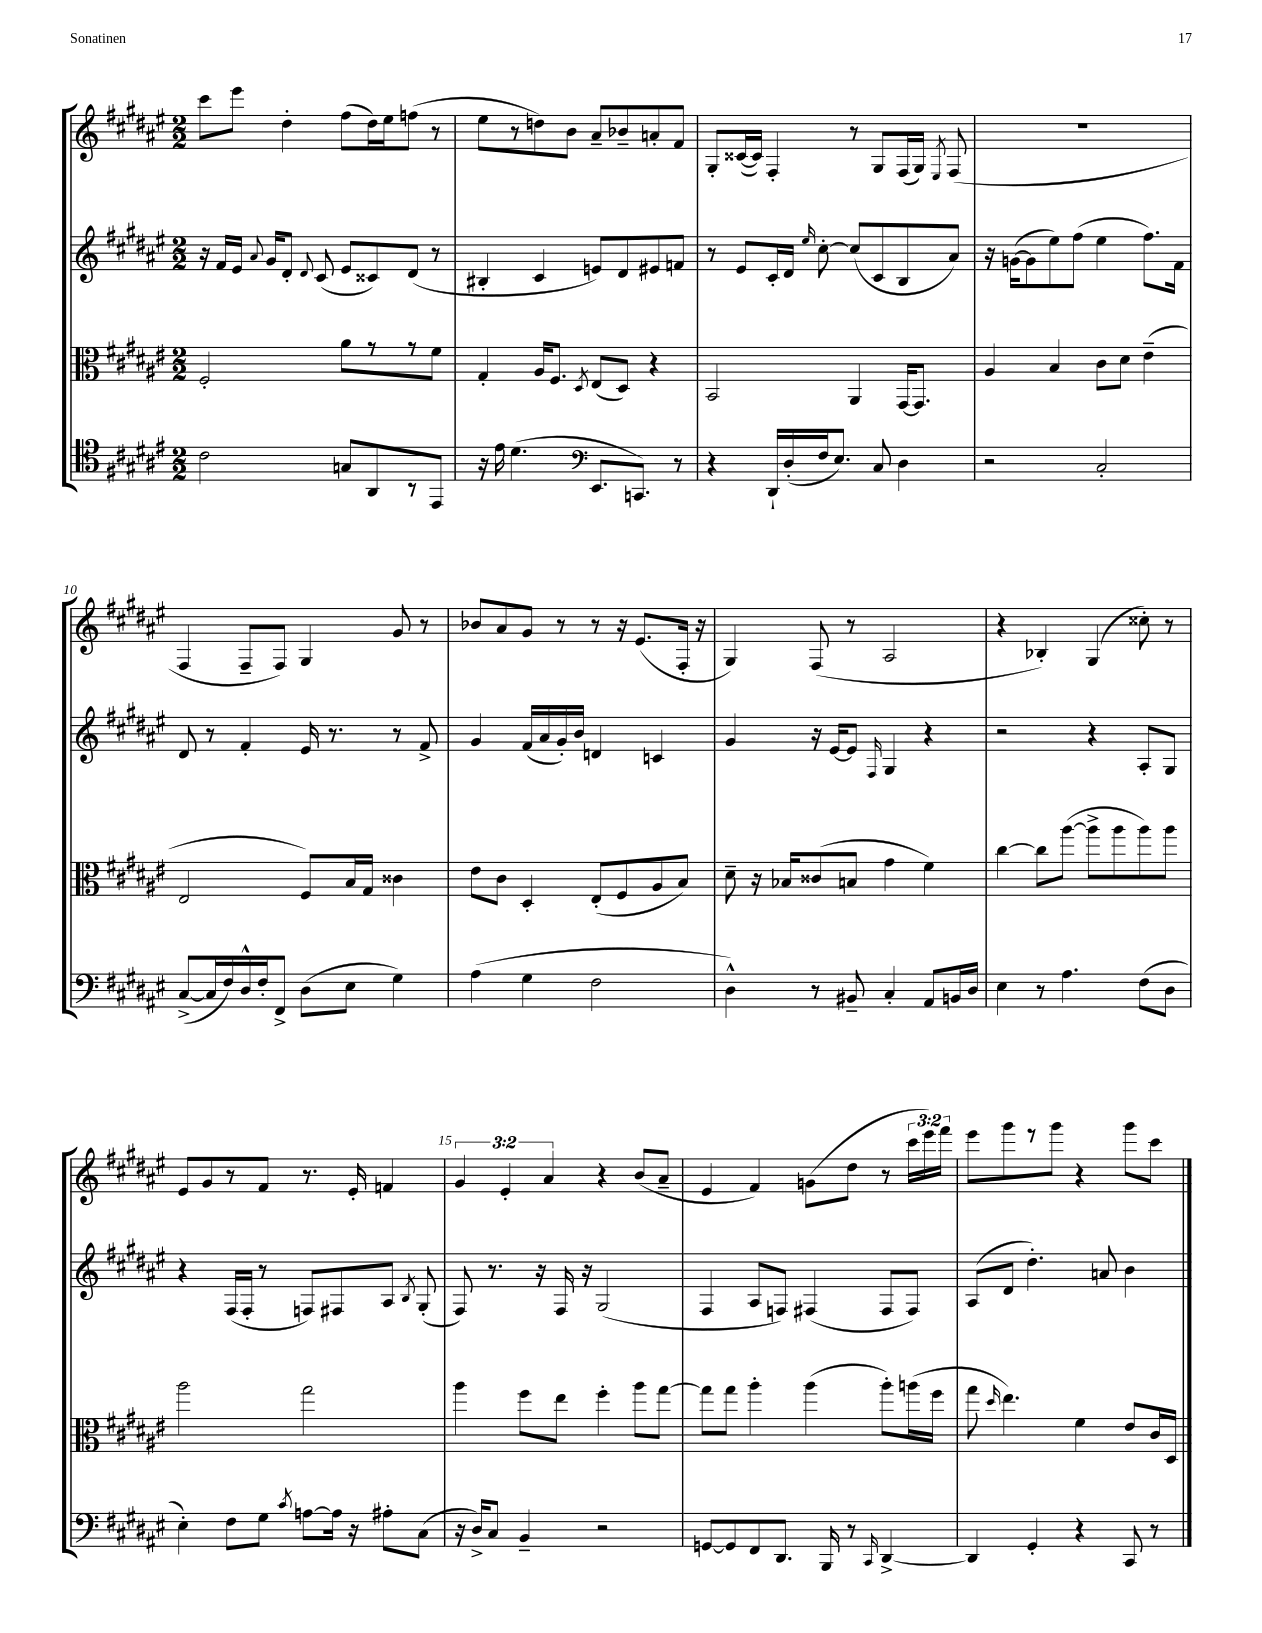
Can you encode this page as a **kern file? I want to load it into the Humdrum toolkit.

**kern	**kern	**kern	**kern
*part4	*part3	*part2	*part1
*staff4	*staff3	*staff2	*staff1
*clefC4	*clefC3	*clefG2	*clefG2
*k[f#c#g#d#a#e#]	*k[f#c#g#d#a#e#]	*k[f#c#g#d#a#e#]	*k[f#c#g#d#a#e#]
*M2/2	*M2/2	*M2/2	*M2/2
=6	=6	=6	=6
2c#\	2F#'/	16r	8ccc#\L
.	.	16f#/LL	.
.	.	16e#/JJ	8eee#\J
.	.	8qqa#/	.
.	.	16g#/KL	.
.	.	8d#'/J	4dd#'\
.	.	8qqd#/	.
.	.	(8c#/	.
8Gn/L	8a#\L	8e#/L	(8ff#\L
8AA#/	8r	8c##X/)	16dd#\L)
.	.	.	16ee#\J
8r	8r	(8d#/J	(8ffn\J
8EE#/J	8f#\J	8r	8r
=7	=7	=7	=7
16r	4G#'/	4B#X'/	8ee#\L
16e#\	.	.	.
(4.d#\	.	.	8r
.	16A#/KL	4c#/	8ddn\)
.	8.F#/J	.	.
.	.	.	8b\J
*clefF4	*	*	*
.	8qD#/	.	.
8.EE#/L	(8E#/L	8en/L)	8a#~/L
.	8D#/J)	8d#/	8b-X~/
8.CCn/J)	.	.	.
.	4r	8e#X/	8an'/
8r	.	8fn/J	8f#/J
=8	=8	=8	=8
4r	2BB/	8r	8G#'/L
.	.	8e#/L	([16c##X/L
.	.	.	16c##/JJ])
16DD#`/LL	.	16c#'/L	4F#'/
(16D#'/	.	16d#/JJ	.
.	.	16qqee#/	.
16F#/J	.	[8cc#'\	.
8.E#/J)	.	.	.
.	4AA#/	(8cc#/L]	8r
8C#/	.	8c#/	8G#/L
4D#\	[16GG#/KL	8B/	(16F#/L
.	8.GG#/J]	.	16G#/JJ)
.	.	.	8qE#/
.	.	8a#/J)	(8F#/
=9	=9	=9	=9
2r	4A#/	16r	1r
.	.	([16gn\KL	.
.	.	8g\]	.
.	4B/	8ee#\)	.
.	.	(8ff#\J	.
2C#'/	8c#\L	4ee#\	.
.	8d#\J	.	.
.	(4e#~\	8.ff#\L)	.
.	.	16f#\Jk	.
!!LO:LB:g=z
=10	=10	=10	=10
([8C#^/L	2E#/	8d#/	4F#/
16C#/L]	.	8r	.
16F#/)	.	.	.
16D#^^/	.	4f#'/	8F#~/L
16F#'/J	.	.	.
8FF#^/J	.	.	8F#/J)
(8D#\L	8F#/L)	16e#/	4G#/
.	.	8.r	.
8E#\J	16B/L	.	.
.	16G#/JJ	.	.
4G#\)	4c##X\	8r	8g#/
.	.	8f#^/	8r
=11	=11	=11	=11
(4A#\	8e#\L	4g#/	8b-X/L
.	8c#\J	.	8a#/
4G#\	4D#'/	(16f#/LL	8g#/J
.	.	16a#/	.
.	.	16g#'/)	8r
.	.	16b/JJ	.
2F#\	(8E#'/L	4dn/	8r
.	8F#/	.	16r
.	.	.	(8.e#/L
.	8A#/	4cn/	.
.	8B/J)	.	16F#'/Jk
.	.	.	16r
=12	=12	=12	=12
4D#^^\)	8d#~\	4g#/	4G#/)
.	16r	.	.
.	16B-X/KL	.	.
8r	(8c##X/	16r	(8F#/
.	.	[16e#/KL	.
8BB#X~/	8Bn/J	8e#/J]	8r
.	.	16qqF#/	.
4C#'/	4g#\	4G#/	2A#/
8AA#/L	4f#\)	4r	.
16BBn/L	.	.	.
16D#/JJ	.	.	.
=13	=13	=13	=13
4E#\	[4cc#\	2r	4r
8r	8cc#\L]	.	4B-X'/)
4.A#\	([8aa#\J	.	.
.	8aa#^\L]	4r	(4G#/
.	8aa#\	.	.
(8F#\L	8aa#\)	8A#'/L	8cc##X'\)
8D#\J	8aa#\J	8G#/J	8r
!!LO:LB:g=z
=14	=14	=14	=14
4E#'\)	2aa#\	4r	8e#/L
.	.	.	8g#/
8F#\L	.	(16F#/LL	8r
.	.	16F#'/JJ	.
8G#\J	.	8r	8f#/J
8qc#/	.	.	.
[8An\L	2gg#\	8Fn/L)	8.r
16A\Jk]	.	8F#X/	.
16r	.	.	16e#'/
8A#X'\L	.	8A#/J	4fn/
.	.	8qB/	.
(8C#\J	.	(8G#'/	.
=15	=15	=15	=15
16r	4aa#\	8F#/)	6g#/
16D#^/KL)	.	.	.
8C#/J	.	8.r	.
.	.	.	6e#'/
4BB~/	8ff#\L	.	.
.	.	16r	.
.	.	.	6a#/
.	8ee#\J	16F#/	.
.	.	16r	.
2r	4ff#'\	(2G#/	4r
.	8aa#\L	.	(8b/L
.	[8gg#\J	.	8a#~/J
=16	=16	=16	=16
[8GGn/L	8gg#\L]	4F#/	4e#/
8GG/]	8gg#\J	.	.
8FF#/	4aa#'\	8A#/L	4f#/)
8.DD#/J	.	8Fn/J)	.
.	(4aa#\	(4F#X/	(8gn\L
16BBB/	.	.	.
8r	.	.	8dd#\J
16qqCC#/	.	.	.
[4DD#^/	8aa#'\L)	8F#/L	8r
.	(16aan\L	8F#/J)	24ccc#\LL
.	.	.	24eee#\)
.	16ff#\JJ	.	.
.	.	.	24fff#\JJ
=17	=17	=17	=17
4DD#/]	8gg#\	(8A#/L	8eee#\L
.	16qqdd#/	.	.
.	4.ee#\)	8d#/J	8ggg#\
4GG#'/	.	4.dd#'\)	8r
.	.	.	8ggg#\J
4r	4f#\	.	4r
.	.	8an/	.
8CC#/	8e#/L	4b\	8ggg#\L
8r	16c#/L	.	8ccc#\J
.	16D#/JJ	.	.
==	==	==	==
*-	*-	*-	*-
